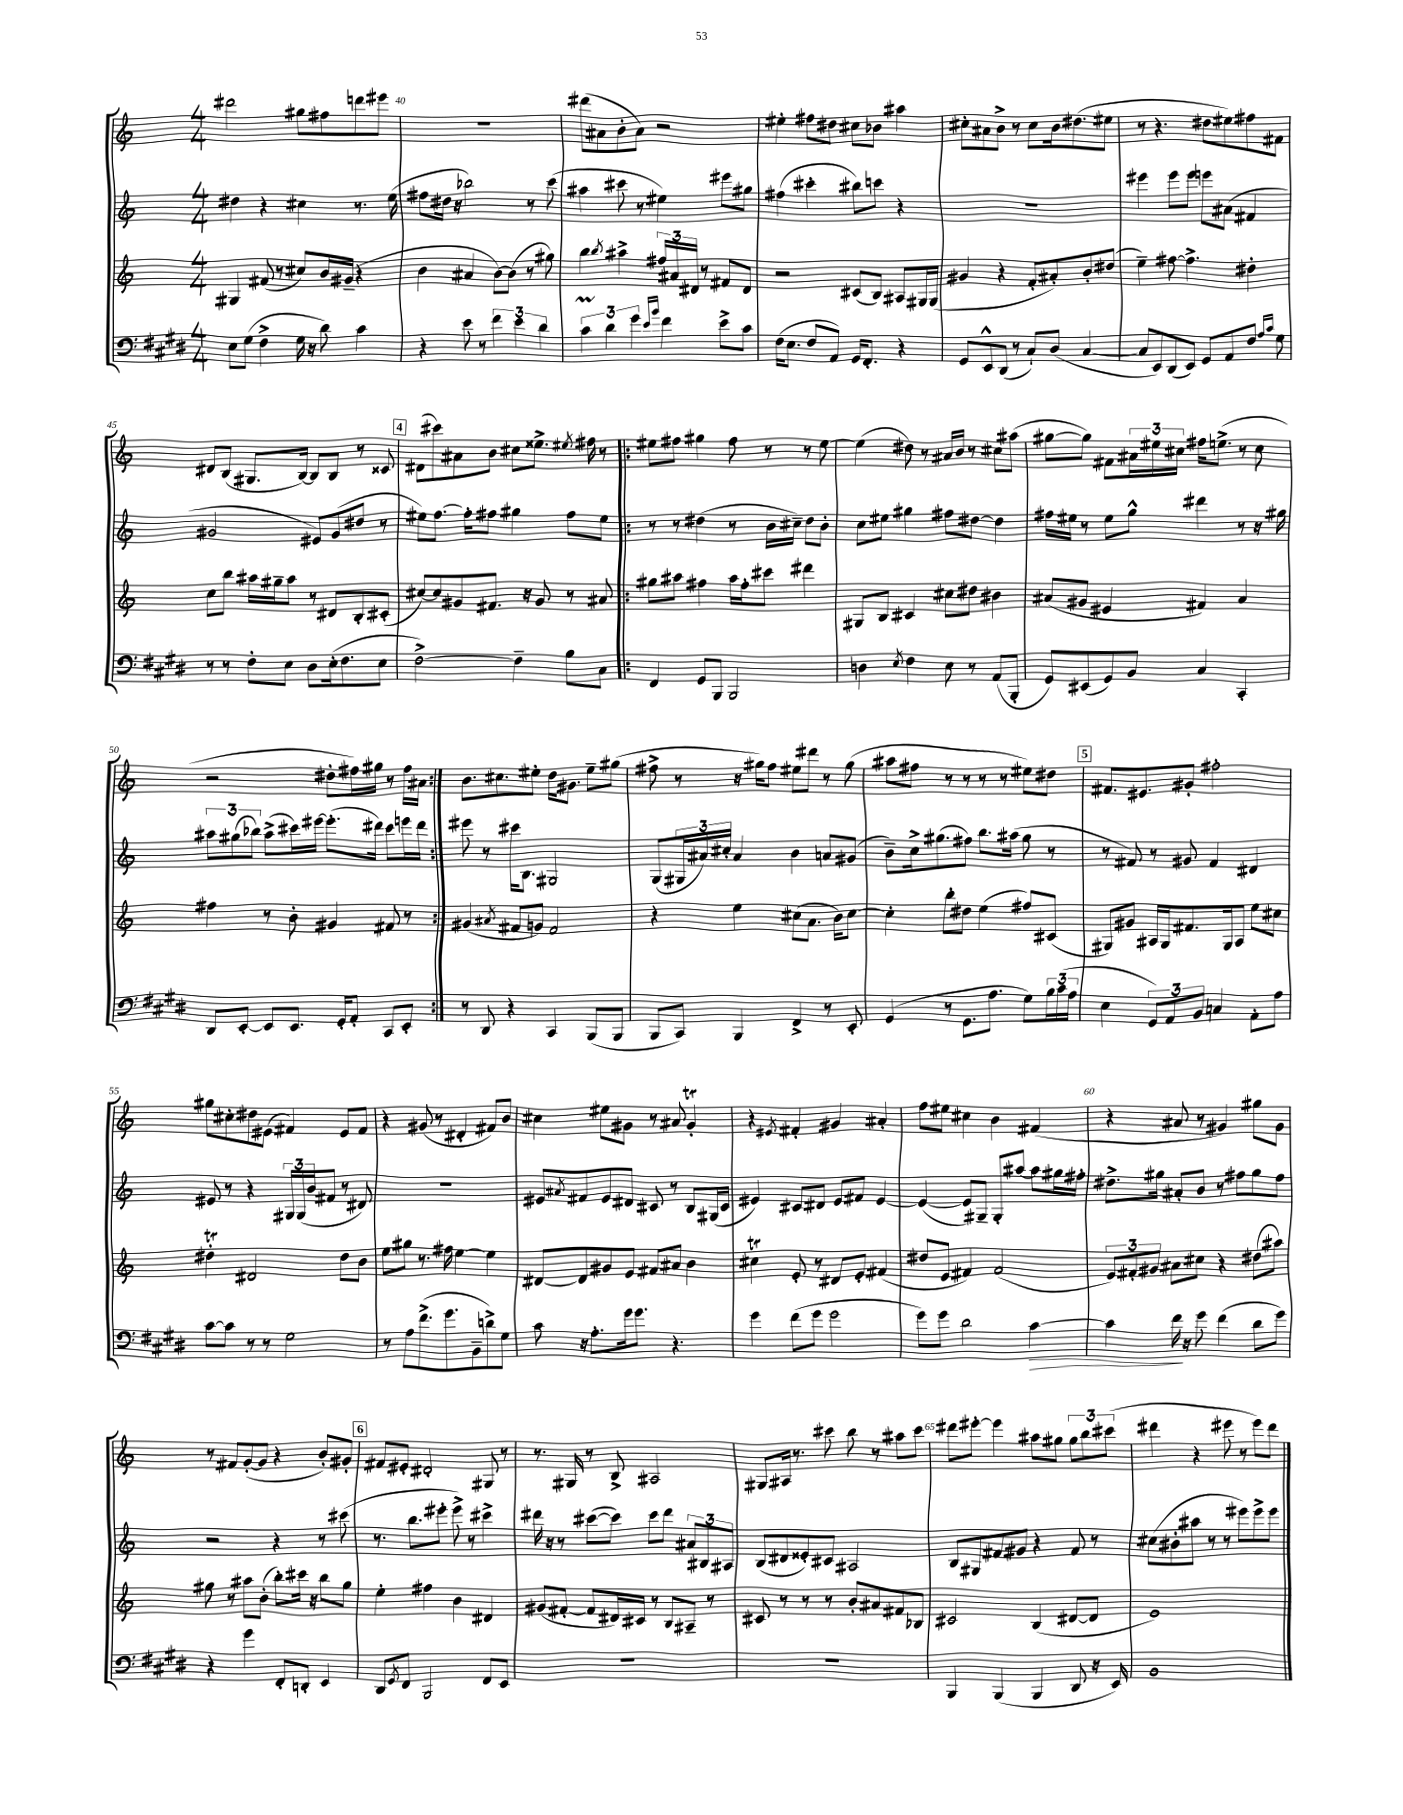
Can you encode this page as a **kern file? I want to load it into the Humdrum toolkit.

**kern	**kern	**kern	**kern
*staff4	*staff3	*staff2	*staff1
*clefF4	*clefG2	*clefG2	*clefG2
*k[f#c#g#d#]	*k[]	*k[]	*k[]
*M4/4	*M4/4	*M4/4	*M4/4
8E\L	4G#/	4dd#\	2ddd#\
(8G#\J	.	.	.
4F#^\	(8f#/	4r	.
.	8r	.	.
16G#\	8cc#/L)	4cc#\	8gg#\L
16r	.	.	.
8d#\)	16b/L	.	8ff#\
.	(16g#~/JJ	.	.
4c#\	4r	8.r	8ddd\
.	.	.	8eee#\J
.	.	(16ee\	.
=	=	=	=
4r	4b\	8ff#\L	1r
.	.	16dd#\Jk	.
.	.	16r	.
8e\	4a#/	2bb-\)	.
8r	.	.	.
6f#\	[8b\L)	.	.
.	(8b\]J	.	.
6e\	.	.	.
.	8r	8r	.
6d#\	.	.	.
.	8gg#\)	(8ccc\	.
=	=	=	=
6c#\	4bb\	4aa#\	(8ddd#\L
.	.	.	8a#\
6d#\	.	.	.
.	8qbb/	.	.
.	4aa#^\	8ccc#\	8b'\
6g#\	.	.	.
.	.	8r	8a#\J)
16qqe/LL	.	.	.
16qqb/JJ	.	.	.
4f#\	24ff#/LL	4ee#\)	2r
.	24a#/	.	.
.	24d#/JJ	.	.
.	8r	.	.
8e^\L	8f#/L	8eee#\L	.
8c#\J	8d#/J	8gg#\J	.
=	=	=	=
(16F#\LK	2r	(4ff#\	4ee#'\
8.E\J	.	.	.
8F#/L	.	4ccc#'\	8ff#\L
8AA/J)	.	.	8dd#\J
16GG#/LK	(8c#/L	8bb#\L)	8cc#\L
8.FF#'/J	.	.	.
.	8B/J)	8ccc\J	8b-\J
4r	8A#/L	4r	4aa#\
.	16G#/L	.	.
.	(16G#/JJ	.	.
=	=	=	=
8GG#/L	4g#/	1r	8cc#'\L
8EE^^/	.	.	8a#\
(8DD#/J	4r	.	8b^\J
8r	.	.	8r
8C#`/L)	8f'/L	.	8cc#\L
(8D#/J	8a#'/)	.	16b\k
.	.	.	(8.dd#\
[4C#/	8b'/	.	.
.	(8dd#/J	.	8ee#\J
=	=	=	=
8C#/]L	4ee~\)	4eee#\	8r
8EE/)	.	.	4.r
(8DD#/	[8ff#\	8eee#\L	.
8EE/J)	4.ff#^\]	8eee#\J	.
8GG#/L	.	8eee\L	8dd#\L
8AA/	.	(8a#\J	8ee#\)
8F#/J	4dd#'\	4f#/	8ff#\
16qqA/LL	.	.	.
16qqc#/JJ	.	.	.
8G#\	.	.	8f#\J
=	=	=	=
8r	8cc\L	2g#/	8d#/L
8r	8bb\J	.	(8B/J
8F#'\L	16aa#\LL	.	8.G#/L
.	16gg#~\J	.	.
8E\J	8aa#\J	.	.
.	.	.	[16B/Jk)
8D#\L	8r	8e#/L)	8B/]L
(16E'\k	8d#/L	(8g#/	8B/J
8.F#\	.	.	.
.	8B'/	8dd#/J	8r
8E\J	(8c#'/J	8r	8c##/
=	=	=	=
[2F#^\)	[8cc#/L)	8ee#\L)	(8d#\L
.	8cc#/]	[8.ff\J	8ccc#\)
.	8g#/	.	8a#\
.	.	16ff'\]LK	.
.	8.f#/J	8ff#\J	8b\J
4F#~\]	.	4gg#\	8cc#\L
.	16r	.	.
.	8g#/	.	8.ee##^\J
8B\L	8r	8ff#\L	.
.	.	.	8qee#/
.	.	.	16ff#\
8C#\J	8a#/	8ee#\J	8r
=!|:	=!|:	=!|:	=!|:
4FF#/	8gg#\L	8r	8ee#\L
.	8aa#\J	8r	8ff#\J
8GG#/L	4ff#\	(4dd#\	4gg#\
8BBB/J	.	.	.
2BBB/	16aa#\LL	8r	8ff#\
.	16ff#'\J	.	.
.	8ccc#\J	16b\LL	8r
.	.	16cc#~\JJ)	.
.	4ddd#\	8dd#\L	8r
.	.	8b'\J	[8ee#\
=	=	=	=
4D\	8G#/L	8cc\L	(4ee#\]
.	8B/J	8ee#\J	.
8qE/	.	.	.
4F#\	4c#/	4gg#\	8dd#\)
.	.	.	8r
8E\	8cc#\L	8ff#\L	16a#/LL
.	.	.	16b/JJ
8r	8dd#\J	[8dd#\J	8r
(8AA/L	4b#\	4dd#\]	8cc#\L
8BBB'/J	.	.	(8aa#\J
=	=	=	=
8GG#/L)	(8a#/L	16ff#\LL	[8gg#\L
.	.	16ee#\JJ	.
(8EE#/	8g#/J	8r	8gg#\]J)
8GG#/)	4e#/	8ee#\L	8f#\L
8BB/J	.	8gg^^\J	24a#\L
.	.	.	24ee#\
.	.	.	24cc#\JJ
4C#/	4f#/)	4ddd#\	16ff#\LK
.	.	.	(8.ee^\J
4CC#'/	4a#/	8r	8r
.	.	16r	8cc#\
.	.	16gg#\	.
=	=	=	=
8DD#/L	4ff#\	12aa#\L	2r
.	.	(12gg#\	.
[8EE'/J	.	.	.
.	.	12bb-\J)	.
8EE/]L	8r	(8aa#^\L	.
8.EE/J	8b'\	16ccc#\L)	.
.	.	[16eee#\JJ	.
.	4g#/	(8.eee#'\]L	8dd#'\L
16GG#'/LK	.	.	.
8AA'/J	.	.	16ff#\L)
.	.	16ddd#\Jk)	16gg#\JJ
8CC#/L	8f#/	8ccc#\L	8r
8EE'/J	8r	16eee\L	16ff#\LL
.	.	16ddd#\JJ	16a#\JJ
=:|!	=:|!	=:|!	=:|!
8r	(4g#/	8eee#\	8.b\L
8DD#/	.	8r	.
.	.	.	8.cc#\
.	8qa#/	.	.
4r	8f#/L	16ccc#\LK	.
.	.	8.B\J	.
.	8g/J)	.	8ee#'\J
4CC#/	2f#/	2G#/	16dd\LK
.	.	.	8.g#\J
(8BBB/L	.	.	8ee#~\L
8BBB/J	.	.	(8gg#\J
=	=	=	=
8BBB/L	4r	(8G/L	8ff#^\
8CC#/J)	.	24G#/L	8r
.	.	24a#/)	.
.	.	24cc#'/JJ	.
4BBB/	4ee\	4a#/	16r
.	.	.	16gg#\LK)
.	.	.	8ff#\J
4FF#^/	(8cc#\L	4b\	8ee#\L
.	8.a\J	.	8ddd#\J
8r	.	8a/L	8r
.	16b\LK)	.	.
8EE'/	[8cc#\J	(8g#/J	(8gg#\
=	=	=	=
(4GG#/	4cc#'\]	8b~\L)	8aa#\L
.	.	16cc^\k	8ff#\J
.	.	(8.gg#\	.
8r	8bb'\L	.	8r
8.GG#\L	8dd#\J	8ff#\J)	8r
.	(4ee\	8.bb\L	8r
8.A\J	.	.	.
.	.	.	8r
.	.	(16aa#\Jk	.
8G#\L)	8ff#/L)	8gg#\	8ee#\L)
24B\L	(8c#/J	8r	8dd#\J
(24c#\	.	.	.
24A\JJ	.	.	.
=	=	=	=
4E\	8G#/L)	8r	8.f#/L
.	8g#/J	8f#/)	.
.	.	.	8.e#/
12GG#/L)	16A#/LL	8r	.
.	16G#/J	.	.
12AA/	.	.	.
.	8.f#/	8g#/	8g#'/J
12BB/J	.	.	.
4C/	.	4f#/	2ff#'\
.	16G#/k	.	.
.	8A#/J	.	.
8AA'\L	8ee\L	4d#/	.
8A\J	8cc#\J	.	.
=	=	=	=
[8c#\L	4dd#'\	8e#/	8gg#\L
8c#\]J	.	8r	8cc#'\
8r	2d#/	4r	8dd#\
8r	.	.	(8e#\J
2G#\	.	24G#/LL	4f#/)
.	.	(24G#/	.
.	.	24b/J	.
.	.	8f#/J	.
.	8dd#\L	8r	8e#/L
.	8b\J	8d#/)	8f#/J
=	=	=	=
8r	8ee\L	1r	4r
8A\L	8gg#\J	.	.
(8.f#^\	8.r	.	(8g#/
.	.	.	8r
8.g#\	16ff#\	.	.
.	[4ee\	.	4d#'/
8BB~\	.	.	.
8d^\)	4ee\]	.	8f#/L)
8G#\J	.	.	8b/J
=	=	=	=
8c#\	[8d#/L	8e#/L	4cc#\
.	.	8qa#/	.
16r	8d#/]	8f#/	.
8.A'\L	.	.	.
.	8g#/	8e#/	8ee#\L
16g#\k	8e/J	8d#/J	8g#\J
8.g#\J	.	.	.
.	8f#/L	8c#/	8r
4.r	8a#/J	8r	8a#/
.	4b\	8B/L	4g#'/
.	.	(16G#/L	.
.	.	16c#/JJ	.
=	=	=	=
4g#\	4cc#\	4e#/)	4r
.	.	.	8qe#/
(8f#\L	8e'/	8c#/L	4f#'/
8g#\J	8r	8d#/J	.
2g#\	8d#/L	8e#/L	4g#/
.	8e'/J	8f#/J	.
.	(4f#/	[4e#/	4a#'/
=	=	=	=
8g#\L)	8dd#/L	(4e#/_	8ff\L
8g#\J	8e/J	.	8ee#\J
2d#\	4f#/)	8e#/]L)	4cc#\
.	.	8G#~/J	.
.	(2f#/	8G#'/L	4b\
.	.	[8aa#/J	.
[4c#\	.	8aa#\]L	(4f#/
.	.	16gg#\L	.
.	.	16ff#'\JJ	.
=	=	=	=
4c#\]	12e/L)	8.dd#^\L	4r
.	12f#'/	.	.
.	12g#/J	.	.
.	.	16gg#\Jk	.
16f#\	8a#\L	8a#'/L	8a#/
16r	.	.	.
8g#\	8cc#\J	8b/J	8r
(4f#\	4r	8r	4g#/)
.	.	8ff#\L	.
8d#\L	(8dd#\L	8gg#\	8gg#\L
8g#\J)	8aa#\J)	8ff#\J	8g#\J
=	=	=	=
4r	8gg#\	2r	8r
.	8r	.	8f#/L
4g#\	8aa#\L	.	([8g'/
.	(8b'\J	.	8g/]J
8FF#'/L	8bb'\L)	4r	4r
8DD'/J	16ccc#\Jk	.	.
.	16r	.	.
4EE/	8bb\L	8r	8b'/L)
.	8gg#\J	(8ccc#\	8g#'/J
=	=	=	=
8DD#/L	4ee'\	8.r	8f#/L
8qGG#/	.	.	.
8FF#/J	.	.	8e#'/J
.	.	8.bb\L	.
2BBB/	4ff#\	.	2d#'/
.	.	8eee#'\J	.
.	4b\	8eee#^\)	.
.	.	8r	.
8FF#/L	4d#/	4ccc#^\	8G#/
8EE/J	.	.	8r
=	=	=	=
1r	(8g#/L	16ddd#\	8.r
.	.	16r	.
.	[8f#'/J	8r	.
.	.	.	16G#/
.	8f#/]L	([8ccc#\L	8r
.	16d#/L)	8ccc#\]J)	8B^/
.	16c#/JJ	.	.
.	8r	8ccc#\L	2A#/
.	8B/L	8ddd#\J	.
.	8A#~/J	12a#/L	.
.	.	12B#/	.
.	8r	.	.
.	.	12A#/J	.
=	=	=	=
1r	8c#/	(8B/L	8G#/L
.	8r	8d#/	16A#/Jk
.	.	.	8.r
.	8r	8e##'/)	.
.	8r	8c#/J	8ccc#\
.	8b'/L	2A#/	8bb\
.	8a#/	.	8r
.	8f#/	.	8aa#\L
.	8B-/J	.	8ccc#\J
=	=	=	=
4BBB/	2c#/	8B/L	8ddd#\L
.	.	8G#/	[8eee#'\J
(4BBB/	.	8f#/	4eee#\]
.	.	8g#/J	.
4BBB/	(4B/	4r	8aa#\L
.	.	.	8gg#\J
8DD#/	[8d#/L	8f#/	12gg#\L
.	.	.	12bb\
16r	8d#/]J	8r	.
.	.	.	(12ccc#\J
16EE/)	.	.	.
=	=	=	=
1BB	1e)	(8cc#\L	4ddd#\
.	.	8b#'\	.
.	.	8aa#\J	4r
.	.	8r	.
.	.	8r	8eee#\
.	.	8eee#\L)	8r
.	.	8eee#^\	8eee#\L)
.	.	8eee#\J	8ddd#\J
==	==	==	==
*-	*-	*-	*-
